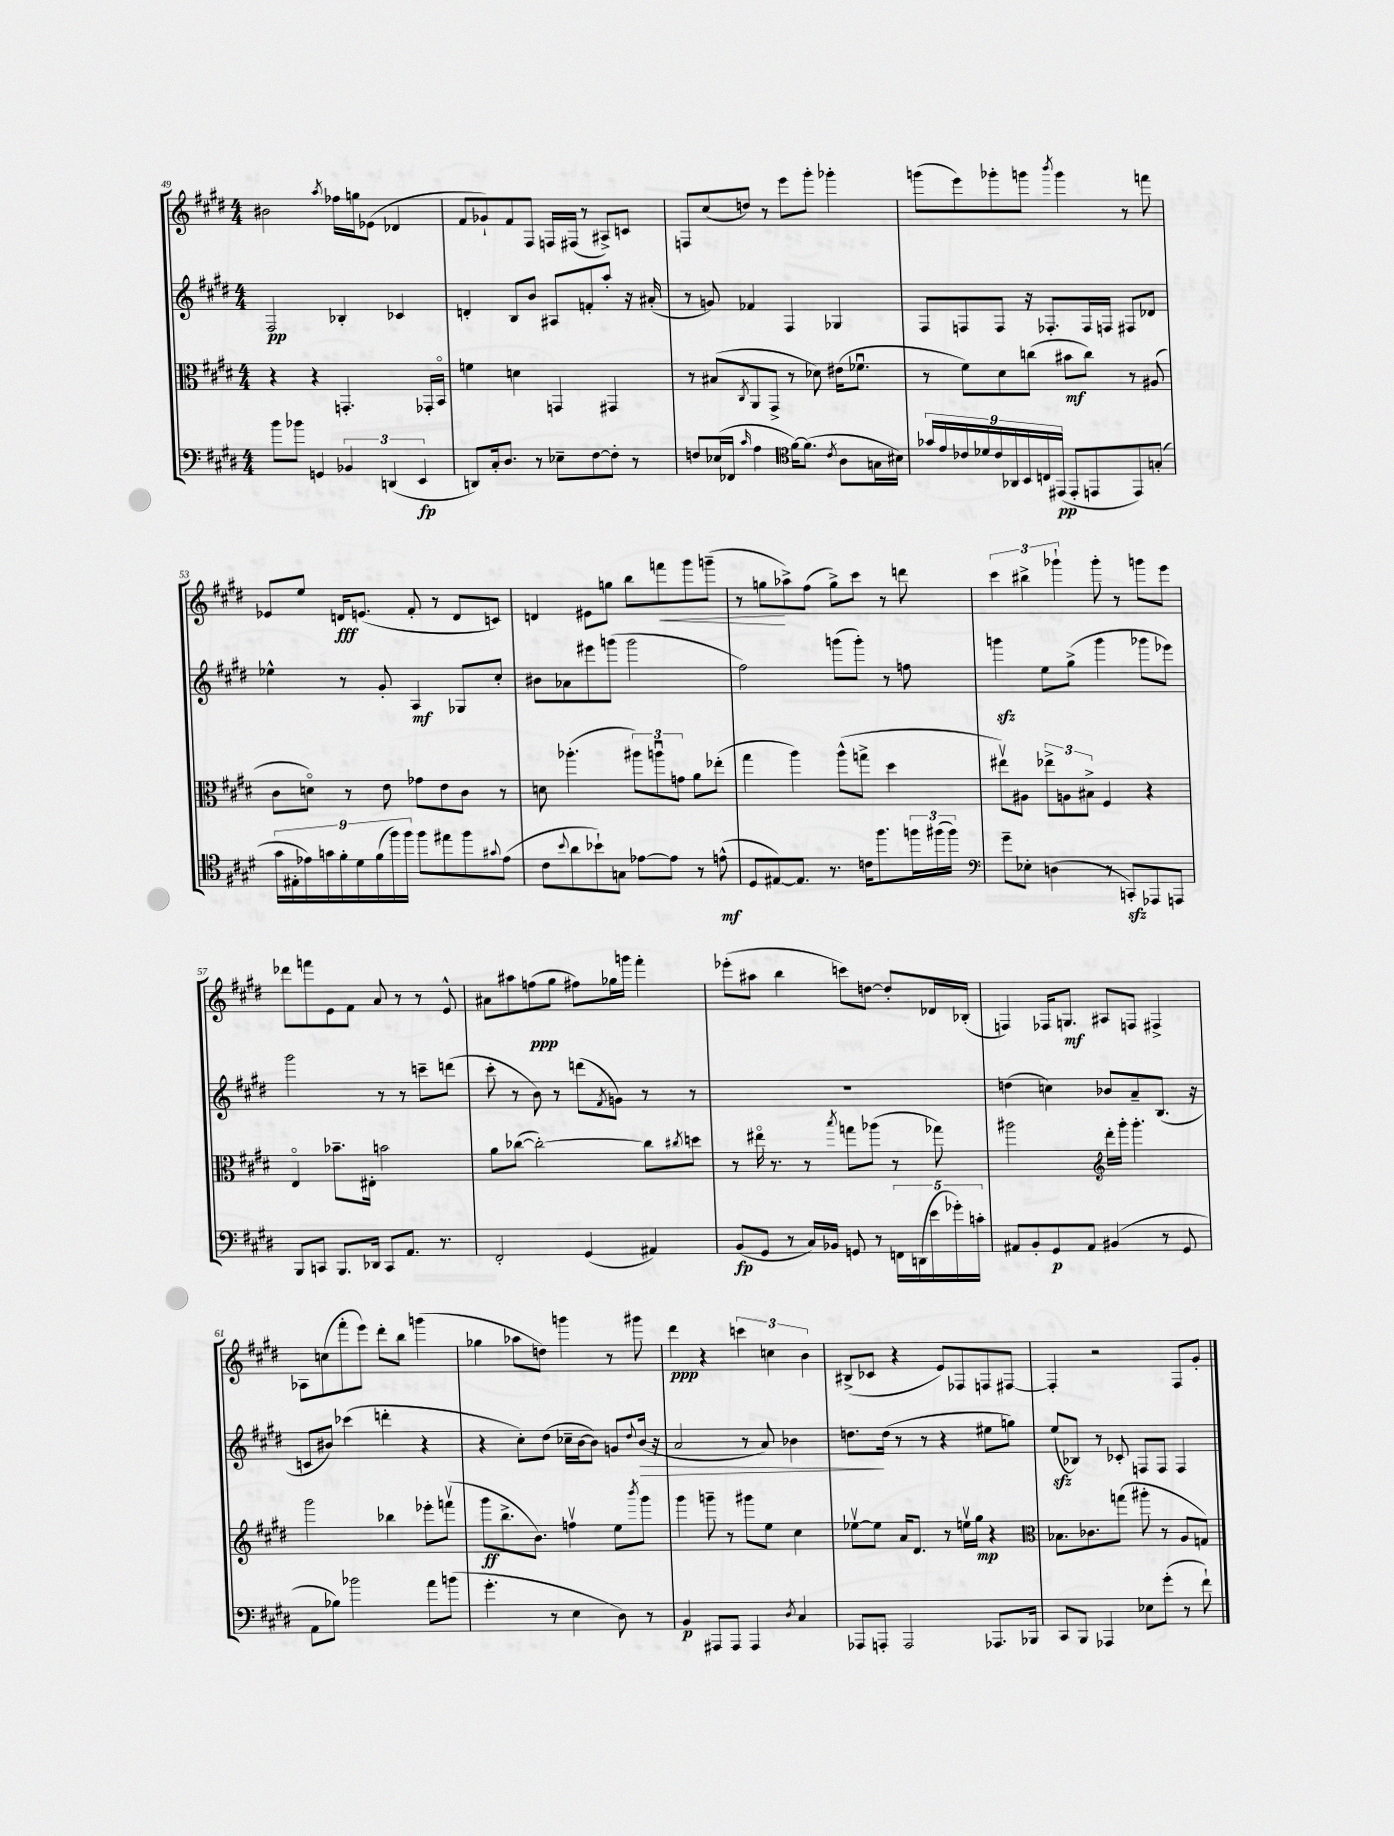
<<
\new StaffGroup <<
\new Staff = "s0" {
    \clef treble \key e \major \numericTimeSignature \time 4/4
    bis'2 \acciaccatura { a''8 } fes''16 g''16 ees'8( des'4 |
    fis'8 ges'8-!) fis'8 fis8 f16 fis16( r8 ais8->) c'8 |
    f8 cis''8( d''8) r8 e'''8 gis'''8-. ges'''4-. |
    g'''8( e'''8) ges'''8-. g'''8 \acciaccatura { b'''8 } g'''4 r8 f'''8 |
    ees'8 e''8 d'16\fff e'8.( fis'8-. r8 d'8 c'8) |
    d'4 eis'8 g''8 b''8 f'''8\< gis'''8 g'''8--( |
    r8 g''8\! aes''8->) fis''8( g''8->) cis'''8 r8 d'''8 |
    \tuplet 3/2 { cis'''4 bis''4-> ges'''4-! } ges'''8-. r8 g'''8 e'''8 |
    des'''8 f'''8 e'8 fis'8 a'8 r8 r8 e'8-^ |
    ais'8 ais''8 f''8\ppp( gis''8 fis''8) ges''16 g'''16 fis'''4-. |
    ees'''8-.( ais''8 b''4 c'''8) d''8~ d''8-. des'16 bes16-.( |
    f4) fes16 g8.\mf ais8 f8 fis4-> |
    aes8 c''8( fis'''8-. e'''8) dis'''8-. b''8 g'''4( |
    ges''4 aes''8 d''8) g'''4 r8 gis'''8 |
    dis'''4\ppp r4 \tuplet 3/2 { c'''4 c''4 b'4 } |
    bis8->( ces'8 r4 e'8) fes8 f8 fis8~ |
    fis4-. r2 fis8 gis'8-. \bar "|." |
}
\new Staff = "s1" {
    \clef treble \key e \major \numericTimeSignature \time 4/4
    fis2\pp bes4-. ces'4 |
    d'4-. b8 b'8 ais8 f'8-. a''8-. r16 ais'16-.( |
    r8 g'8) fes'4 fis4 ges4 |
    fis8 f8 f8 r16 fes8.-. fes16 f16 fis8 des'8 |
    ees''4-^ r8 gis'8-. a4\mf ges8 cis''8-. |
    bis'8 aes'8 eis'''8 g'''8( g'''2 |
    fis''2) g'''8( g'''8-.) r8 f''8 |
    g'''4\sfz e''8 gis''8->( g'''4 ges'''8 ees'''8) |
    gis'''2 r8 r8 c'''8-- d'''8( |
    cis'''8-. r8 b'8) r8 d'''8( \acciaccatura { fis'8 } g'8) r8 r8 |
    R1 |
    d''4( c''4) bes'8 a'8-- b8.( r16 |
    c'8 bis'8) ces'''4( d'''4-. r4 |
    r4 cis''8-.) dis''8( ces''16-- b'16~ b'8) g'8 \appoggiatura { dis''8 } b'16\>( r16 |
    a'2 r8 a'8) bes'4 |
    d''8.\! d''16( r8 r8 r4 eis''8 g''8) |
    e''8\sfz( bes8) r8 ces'8-. f8 f8 f4 \bar "|." |
}
\new Staff = "s2" {
    \clef alto \key e \major \numericTimeSignature \time 4/4
    r4 r4 g,4.-. ges,16-. b,16\flageolet |
    f'4 d'4 g,4 gis,4 |
    r8 bis8( \acciaccatura { cis8 } a,8 gis,8-> r8 des'8) eis'16( fes'8.\downbow |
    r8 fis'8) dis'8 c''8( bis'8\mf c''8) r8 ais8( |
    cis'8 d'8\flageolet) r8 e'8 ges'8 e'8 cis'8 r8 |
    d'8 aes''4.-.( \tuplet 3/2 { ais''8) a''8\downbow g'8 } a'8 ees''8-.( |
    gis''4 a''4) a''8-^( g''8-> dis''4 |
    eis''8\upbow) ais8 \tuplet 3/2 { ees''8-> a8 bis8-> } fis4 r4 |
    e4\flageolet bes'8.-- eis16-. b'2 |
    a'8 ces''8~( ces''2~-.) ces''8 \acciaccatura { cis''8 } d''8 |
    r8 eis''16\flageolet r8. r8 \acciaccatura { b''8 } g''8 aes''8( r8 ges''8) |
    ais''2 \clef treble dis'''16-. gis'''16-. gis'''4.-. |
    gis'''2 bes''4 ees'''8-. f'''8\upbow( |
    gis'''8\ff b''8.-> b'8.) f''4\upbow e''8 \acciaccatura { b'''8 } gis'''8 |
    gis'''4 g'''8-- r8 gis'''8 e''8 cis''4 |
    ees''8~\upbow ees''8 a'16 dis'8. r8 e''16\upbow gis''16\mp r4 |
    \clef alto bes8. ces'8. g''8( ais''8-. r8 a8 g8) \bar "|." |
}
\new Staff = "s3" {
    \clef bass \key e \major \numericTimeSignature \time 4/4
    b'8 bes'8 g,4 \tuplet 3/2 { bes,4 d,4( e,4\fp } |
    d,8) cis16-. dis8. r8 ees8-- fis8~ fis8-. r8 |
    f8 ees16( fes,16 \grace { cis'16 } a4 \clef tenor fis'16~) fis'8.( \acciaccatura { cis'8 } a8 g16 bis16) |
    \tuplet 9/8 { ges'16 e'16 ces'16 des'16 ces'16 aes,16 b,16 c16 eis,16\pp( } eis,8-. e,8 e,8) g8-.( |
    \tuplet 9/8 { gis'16 eis16-. ees'16) g'16 fis'16-. dis'16 fis'16( fis''16) fis''16 } fis''8 eis''8 fis''8 \appoggiatura { gis'8 } ees'8( |
    cis'8 \appoggiatura { b'8 } a'8 bes'8-!) g8 ees'8~ ees'8 r8 e'8-^\mf( |
    dis8 eis8~) eis8. r8. c'16 fis''8. \tuplet 3/2 { f''16 fis''16( fis''16) } |
    \clef bass gis'8-- ees8-. d4( r8 c,8-.\sfz) aes,,8 a,,8 |
    b,,8 c,8 b,,8. des,16 c,8 a,8. r8. |
    fis,2-. gis,4( ais,4) |
    b,8\fp( gis,8 r8 cis16) bes,16 g,8 r8 \tuplet 5/4 { f,16 d,16( e'16 ges'16-.) c'16-. } |
    ais,8 b,8-. gis,8\p ais,8 bis,4( r8 gis,8 |
    a,8 bes8) bes'2 a'8 b'8( |
    gis'4.-. r8 e4 dis8) r8 |
    b,4\p ais,,8 ais,,8 ais,,4 \acciaccatura { dis8 } cis4 |
    aes,,8 a,,8-. a,,2 aes,,8. bes,,16 |
    cis,8 b,,8 aes,,4 ees8 gis'8-.( r8 fis'8-!) \bar "|." |
}
>>
>>
\layout { \context { \Score currentBarNumber = #49 } }
